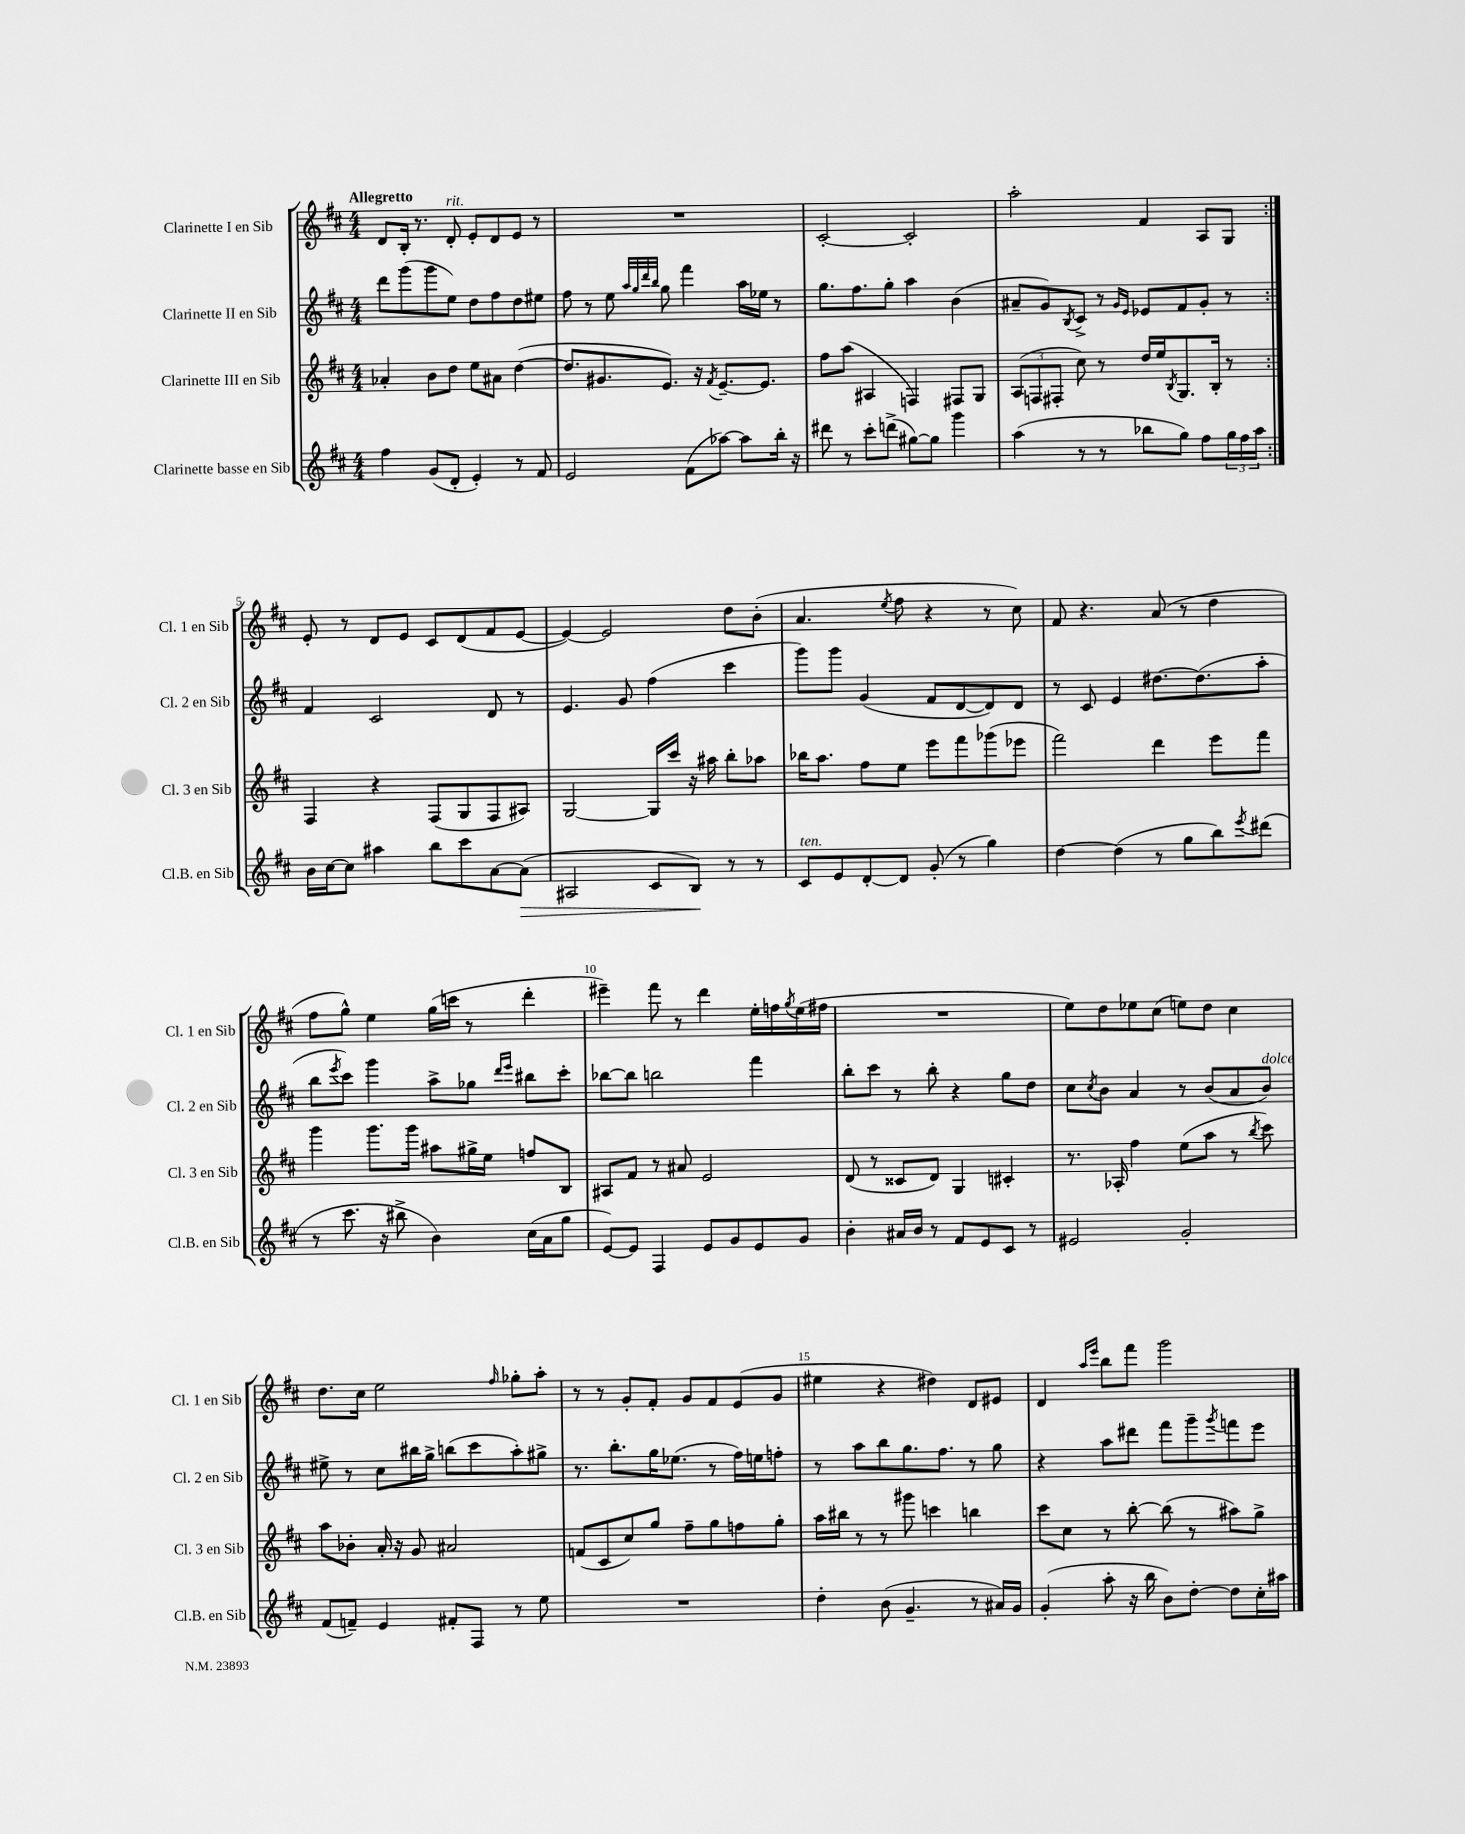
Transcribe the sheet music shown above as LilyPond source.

<<
\new StaffGroup <<
\new Staff = "s0" \with { instrumentName = "Clarinette I en Sib" shortInstrumentName = "Cl. 1 en Sib" } {
    \clef treble \key d \major \numericTimeSignature \time 4/4 \tempo "Allegretto"
    \repeat volta 2 { d'8 b16-. r8. d'8-.^\markup { \italic "rit." } e'8-. d'8 e'8 r8 |
    R1 |
    cis'2~-. cis'2-. |
    a''2-. fis'4 a8 g8 | }
    e'8-. r8 d'8 e'8 cis'8 d'8( fis'8 e'8~ |
    e'4~) e'2 d''8 b'8-.( |
    a'4. \acciaccatura { e''8 } fis''8 r4 r8 cis''8) |
    fis'8 r4. a'8( r8 d''4 |
    fis''8 g''8-^) e''4 g''16( c'''16 r8 d'''4-. |
    eis'''4--) fis'''8 r8 d'''4 e''16-. f''16 \acciaccatura { g''8 } e''16( fis''16 |
    R1 |
    e''8) d''8 ees''8 cis''8( e''8) d''8 cis''4 |
    d''8. cis''16 e''2 \grace { fis''16 } ges''8-. a''8-. |
    r8 r8 g'8-. fis'8-. g'8 fis'8 e'8( g'8 |
    eis''4 r4 dis''4) d'8 eis'8 |
    d'4 \grace { a''16 e'''16 } b''8 fis'''8 g'''2 \bar "|." |
}
\new Staff = "s1" \with { instrumentName = "Clarinette II en Sib" shortInstrumentName = "Cl. 2 en Sib" } {
    \clef treble \key d \major \numericTimeSignature \time 4/4
    \repeat volta 2 { d'''8 g'''8( g'''8 e''8) d''8 fis''8 d''8 eis''8 |
    fis''8 r8 e''8 \grace { a''32 g''32 d'''32 b''32 } g''8 fis'''4 a''16 ees''16 r8 |
    g''8. fis''8. g''8-. a''4 b'4( |
    ais'8-- g'8) \acciaccatura { b8 } cis'8-> r8 \grace { g'16 e'16 } ees'8 fis'8 g'8-. r8 | }
    fis'4 cis'2 d'8 r8 |
    e'4. g'8 fis''4( cis'''4 |
    g'''8) g'''8 g'4( fis'8 d'8~ d'8) d'8 |
    r8 cis'8 e'4 dis''8.~ dis''8.( a''8-. |
    b''8 \acciaccatura { e'''8 } cis'''8) g'''4 a''8-> ges''8 \grace { d'''16 e'''16 } bis''8 cis'''8-. |
    bes''8~ bes''8 b''2 fis'''4 |
    b''8-. cis'''8 r8 b''8-. r4 g''8 d''8 |
    cis''8 \acciaccatura { cis''8 } b'8 a'4 r8 b'8( a'8 b'8^\markup { \italic "dolce" }) |
    eis''8-> r8 cis''8 bis''16 g''16-> b''8( cis'''8 a''8-.) gis''8-> |
    r8. b''8.-. g''16 ees''8.( r8 fis''16) e''16 f''8-. |
    r8 a''8 b''8 g''8. fis''8. r8 g''8 |
    r4 a''8 dis'''8 fis'''8 g'''8-- \acciaccatura { g'''8 } f'''8 e'''8 \bar "|." |
}
\new Staff = "s2" \with { instrumentName = "Clarinette III en Sib" shortInstrumentName = "Cl. 3 en Sib" } {
    \clef treble \key d \major \numericTimeSignature \time 4/4
    \repeat volta 2 { aes'4-. b'8 d''8 e''8 ais'8 d''4~( |
    d''8. gis'8. e'8.) r16 \acciaccatura { fis'8 } e'8.~-- e'8. |
    fis''8 a''8( ais4 f4) fis8 g8 |
    \tuplet 3/2 { a8( f8 fis8-. } cis''8) r8 d''16 e''16 \acciaccatura { b8 } g8. b16-. r8 | }
    fis4 r4 fis8( g8 fis8 ais8) |
    g2~ g16 cis'''16 r16 ais''16 b''8-. aes''8 |
    bes''16 a''8. fis''8 e''8 e'''8 fis'''8 ges'''8( ees'''8 |
    fis'''2) d'''4 e'''8 fis'''8 |
    g'''4 g'''8. g'''16 ais''8 gis''16-> e''16 f''8 b8 |
    ais8 fis'8 r8 ais'8 e'2 |
    d'8( r8 cisis'8 d'8) g4 cis'4-. |
    r8. aes16-. fis''4 e''8( a''8 r8 \acciaccatura { b''8 } cis'''8) |
    a''8 bes'8-. a'16-. r16 g'8 ais'2 |
    f'8( cis'8 cis''8) g''8 fis''8-- g''8 f''8 g''8-. |
    a''16 bis''16 r8 r8 gis'''8 c'''4 b''4 |
    cis'''8 cis''8 r8 b''8~-. b''8( r8 ais''8) g''8-> \bar "|." |
}
\new Staff = "s3" \with { instrumentName = "Clarinette basse en Sib" shortInstrumentName = "Cl.B. en Sib" } {
    \clef treble \key d \major \numericTimeSignature \time 4/4
    \repeat volta 2 { fis''4 g'8( d'8-. e'4-.) r8 fis'8 |
    e'2 fis'8( aes''8~) aes''8 b''16-. r16 |
    dis'''8 r8 cis'''8-. d'''8->( gis''8~) gis''8 g'''4 |
    a''4( r8 r8 bes''8 g''8) fis''8 \tuplet 3/2 { g''16 fis''16 a''16 } | }
    b'16 cis''16~ cis''8 ais''4 b''8 cis'''8 a'8~ a'8\>( |
    ais2 cis'8 b8\!) r8 r8 |
    cis'8^\markup { \italic "ten." } e'8 d'8~-. d'8 g'8-.( r8 g''4) |
    d''4~ d''4( r8 g''8 b''8) \acciaccatura { e'''8 } dis'''8( |
    r8 cis'''8. r16 bis''8-> b'4) cis''16( a'16 g''8 |
    e'8~) e'8 fis4 e'8 g'8 e'8 g'8 |
    b'4-. ais'16 b'16 r8 fis'8 e'8 cis'8 r8 |
    eis'2 g'2-. |
    fis'8( f'8--) e'4 fis'8-. fis8 r8 e''8 |
    R1 |
    d''4-. b'8( g'4.-- r8 ais'16) g'16 |
    g'4-.( a''8-. r16 b''16 b'8) d''8~-. d''8 cis''16-. ais''16 \bar "|." |
}
>>
>>
\layout { \context { \Score \override BarNumber.break-visibility = ##(#f #t #t) barNumberVisibility = #(every-nth-bar-number-visible 5) } }
